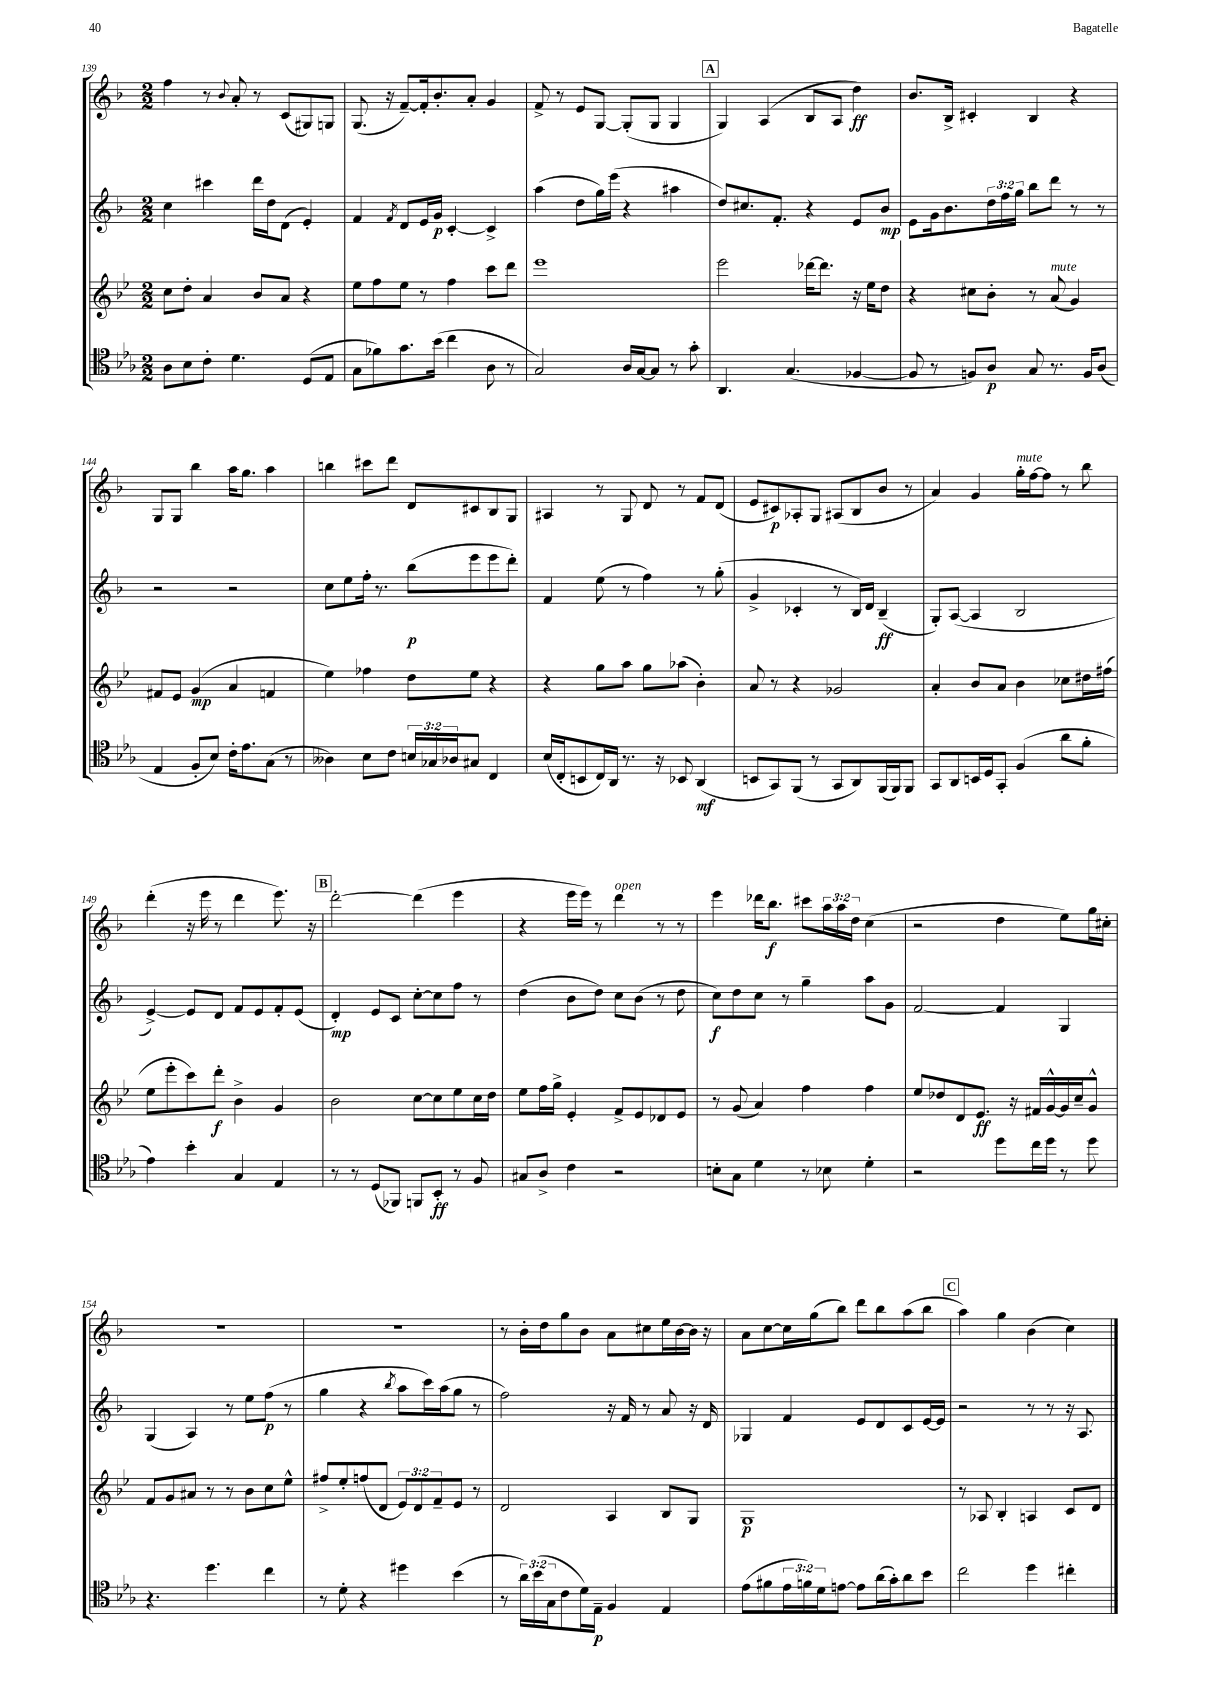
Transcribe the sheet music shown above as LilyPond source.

<<
\new StaffGroup <<
\new Staff = "s0" {
    \clef treble \key f \major \numericTimeSignature \time 2/2 \override Staff.TupletNumber.text = #tuplet-number::calc-fraction-text
    f''4 r8 \appoggiatura { bes'8 } a'8-. r8 c'8( gis8) g8 |
    g8.( r16 f'8~--) f'16-. bes'8.-. a'8-. g'4 |
    f'8-> r8 e'8 g8~ g8-.( g8 g4 |
    \mark \markup { \box "A" } g4) a4( bes8 a8 d''4\ff) |
    bes'8. bes16-> cis'4-. bes4 r4 |
    g8 g8 bes''4 a''16 g''8. a''4 |
    b''4 cis'''8 d'''8 d'8 cis'8 bes8 g8 |
    ais4 r8 g8 d'8 r8 f'8 d'8( |
    e'8 cis'8\p) aes8-. g8 ais8( bes8 bes'8 r8 |
    a'4) g'4 g''16-.^\markup { \italic "mute" } f''16~ f''8 r8 bes''8 |
    d'''4-.( r16 e'''16 r8 d'''4 e'''8.) r16 |
    \mark \markup { \box "B" } d'''2~-. d'''4( e'''4 |
    r4 e'''16 e'''16) r8 d'''4^\markup { \italic "open" } r8 r8 |
    e'''4 des'''16 bes''8.\f cis'''8 \tuplet 3/2 { a''16 a''16 d''16 } c''4( |
    r2 d''4 e''8) g''16 cis''16-. |
    R1 |
    r1 |
    r8 bes'16-. d''16 g''8 bes'8 a'8 cis''8 e''16 bes'16~ bes'16 r16 |
    a'8 c''8~ c''16 g''16( bes''8) d'''8 bes''8 a''8( bes''8 |
    \mark \markup { \box "C" } a''4) g''4 bes'4( c''4) \bar "|." |
}
\new Staff = "s1" {
    \clef treble \key f \major \numericTimeSignature \time 2/2 \override Staff.TupletNumber.text = #tuplet-number::calc-fraction-text
    c''4 cis'''4 d'''16 d''16 d'8( e'4-.) |
    f'4 \acciaccatura { f'8 } d'8 e'16 g'16\p c'4~-. c'4-> |
    a''4( d''8 g''16) e'''16( r4 ais''4 |
    \mark \markup { \box "A" } d''8) cis''8. f'8.-. r4 e'8 bes'8\mp |
    e'8 g'16 bes'8. \tuplet 3/2 { d''16 f''16 g''16 } bes''8 d'''8 r8 r8 |
    r2 r2 |
    c''8 e''8 f''16-. r8. bes''8\p( e'''8 e'''8 d'''8-.) |
    f'4 e''8( r8 f''4) r8 g''8-.( |
    g'4-> ces'4-. r8 bes16) d'16 bes4--\ff( |
    g8-.) a8~( a4 bes2 |
    e'4~->) e'8 d'8 f'8 e'8 f'8-. e'8( |
    \mark \markup { \box "B" } d'4-.\mp) e'8 c'8 c''8~-. c''8 f''8 r8 |
    d''4( bes'8 d''8) c''8 bes'8( r8 d''8 |
    c''8\f) d''8 c''8 r8 g''4-- a''8 g'8 |
    f'2~ f'4 g4 |
    g4( a4) r8 e''8 f''8\p( r8 |
    g''4 r4 \acciaccatura { bes''8 } a''8 c'''16) a''16( g''8 r8 |
    f''2) r16 f'16 r8 a'8 r16 d'16 |
    ges4 f'4 e'8 d'8 c'8 e'16~ e'16 |
    \mark \markup { \box "C" } r2 r8 r8 r16 a8. \bar "|." |
}
\new Staff = "s2" {
    \clef treble \key bes \major \numericTimeSignature \time 2/2 \override Staff.TupletNumber.text = #tuplet-number::calc-fraction-text
    c''8 d''8-. a'4 bes'8 a'8 r4 |
    ees''8 f''8 ees''8 r8 f''4 c'''8 d'''8 |
    ees'''1 |
    \mark \markup { \box "A" } ees'''2 des'''16~ des'''8. r16 ees''16 d''8 |
    r4 cis''8 bes'8-. r8 a'8^\markup { \italic "mute" }( g'4) |
    fis'8 ees'8 g'4\mp( a'4 f'4 |
    ees''4) fes''4 d''8 ees''8 r4 |
    r4 g''8 a''8 g''8 aes''8( bes'4-.) |
    a'8 r8 r4 ges'2 |
    a'4-. bes'8 a'8 bes'4 ces''8 dis''16 fis''16( |
    ees''8 ees'''8-. c'''8) d'''8-.\f bes'4-> g'4 |
    \mark \markup { \box "B" } bes'2 c''8~ c''8 ees''8 c''16 d''16 |
    ees''8 f''16 g''16-> ees'4-. f'8-> ees'8 des'8 ees'8 |
    r8 g'8( a'4) f''4 f''4 |
    ees''8 des''8 d'8 ees'8.\ff r16 fis'16 g'16~-^ g'16 c''16-- g'8-^ |
    f'8 g'8 ais'8 r8 r8 bes'8 c''8 ees''8-^ |
    fis''8-> ees''8-. f''8( d'8 \tuplet 3/2 { ees'8) d'8 f'8-- } ees'8 r8 |
    d'2 a4 bes8 g8 |
    g1\p |
    \mark \markup { \box "C" } r8 aes8 bes4-. a4 c'8 d'8 \bar "|." |
}
\new Staff = "s3" {
    \clef tenor \key ees \major \numericTimeSignature \time 2/2 \override Staff.TupletNumber.text = #tuplet-number::calc-fraction-text
    aes8 bes8 c'8-. d'4. d8( ees8 |
    g8 fes'8) g'8. bes'16( c''4 aes8 r8 |
    g2) aes16 g16~ g8 r8 g'8-. |
    \mark \markup { \box "A" } aes,4. g4.( fes4~ |
    fes8 r8 f8) aes8\p g8 r8. f16 aes8( |
    ees4 f8-. bes8) c'16-. ees'8. g8( r8 |
    aeses4) bes8 c'8 \tuplet 3/2 { b16 ges16 aes16 } gis8 c4 |
    bes16( c16-. b,8 c16) aes,16 r8. r16 bes,8 aes,4\mf( |
    b,8 g,8) f,8( r8 g,8 aes,8) f,16( f,16) f,8 |
    g,8 aes,8 b,16 d16 g,8-. f4( aes'8 f'8-. |
    ees'4) bes'4-. g4 ees4 |
    \mark \markup { \box "B" } r8 r8 d8( fes,8) f,8 bes,8-.\ff r8 f8 |
    gis8 aes8-> c'4 r2 |
    b8-. g8 d'4 r8 bes8 d'4-. |
    r2 d''8 c''16 d''16 r8 d''8 |
    r4. d''4. c''4 |
    r8 d'8-. r4 dis''4 bes'4( |
    r8 \tuplet 3/2 { aes'16) bes'16( g16 } c'8 d'16) ees16--\p f4 ees4 |
    ees'8( fis'8 \tuplet 3/2 { ees'16 f'16) d'16 } e'8~ e'8 aes'16( g'16-.) aes'8 bes'8 |
    \mark \markup { \box "C" } c''2 d''4 cis''4-. \bar "|." |
}
>>
>>
\layout { \context { \Score currentBarNumber = #139 } }
